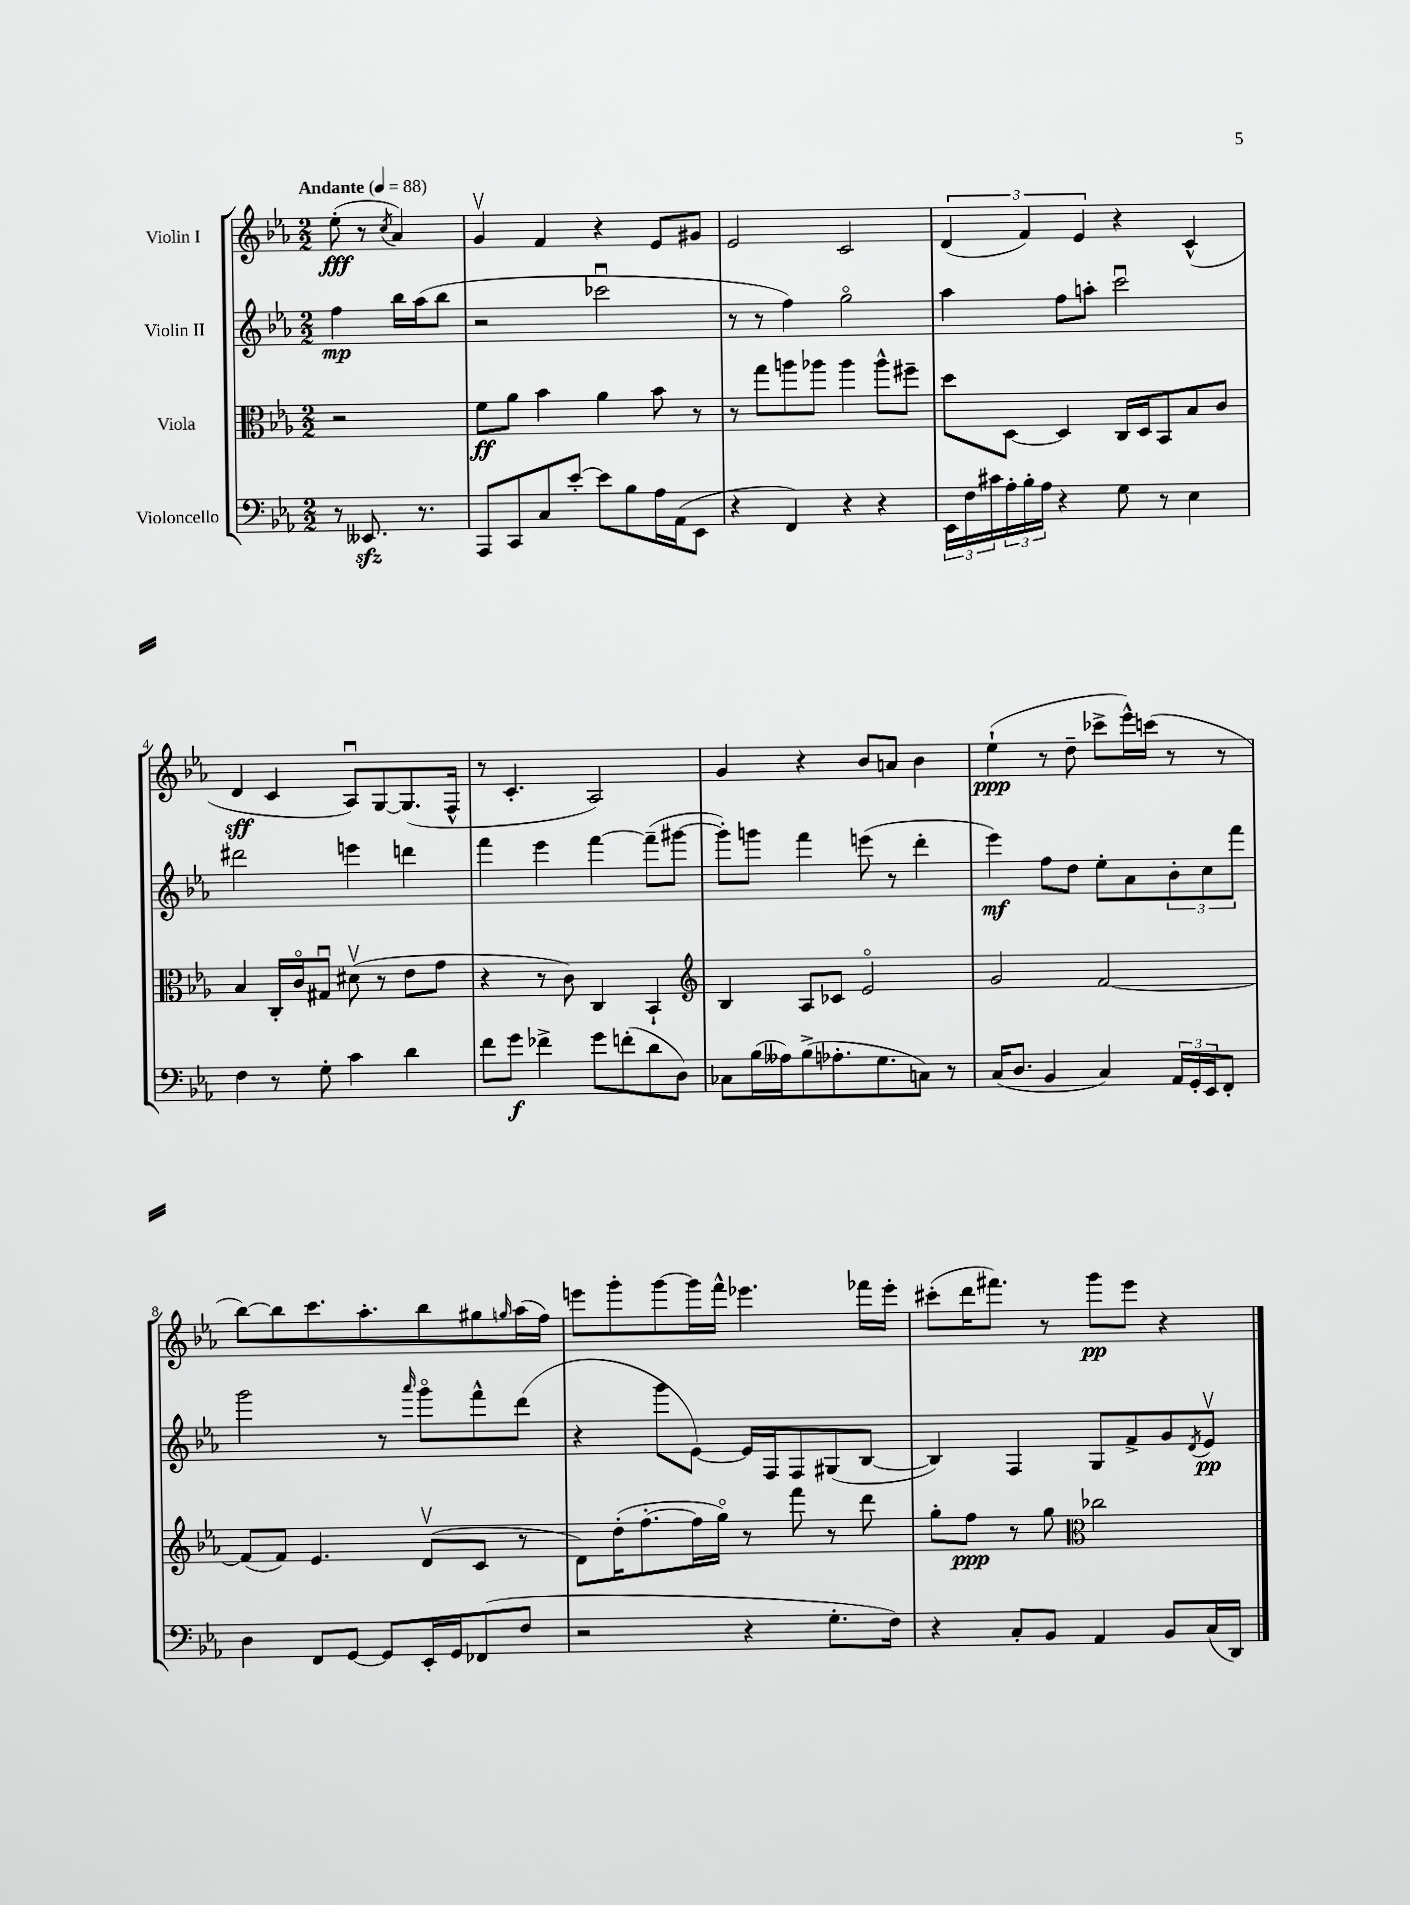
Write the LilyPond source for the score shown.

<<
\new StaffGroup <<
\new Staff = "s0" \with { instrumentName = "Violin I" } {
    \clef treble \key ees \major \numericTimeSignature \time 2/2 \partial 2 \tempo "Andante" 4 = 88
    ees''8-.\fff( r8 \acciaccatura { c''8 } aes'4) |
    g'4\upbow f'4 r4 ees'8 gis'8 |
    ees'2 c'2 |
    \tuplet 3/2 { d'4( f'4) ees'4 } r4 c'4-^( |
    d'4\sff c'4 aes8\downbow) g8~ g8.( f16-^ |
    r8 c'4.-. aes2) |
    g'4 r4 bes'8 a'8 bes'4 |
    ees''4-!\ppp( r8 d''8-- ces'''8-> ees'''16-^) c'''16( r8 r8 |
    bes''8~) bes''8 c'''8. aes''8.-. bes''8 gis''8 \grace { g''16 } aes''16( f''16) |
    e'''8 g'''8-. g'''8~ g'''16 f'''16-^ ees'''4. fes'''16 ees'''16-. |
    cis'''8-.( d'''16 fis'''8.) r8 g'''8\pp ees'''8 r4 \bar "|." |
}
\new Staff = "s1" \with { instrumentName = "Violin II" } {
    \clef treble \key ees \major \numericTimeSignature \time 2/2 \partial 2
    f''4\mp bes''16 aes''16( bes''8 |
    r2 ces'''2\downbow |
    r8 r8 f''4) g''2\flageolet |
    aes''4 f''8 a''8-. c'''2\downbow |
    dis'''2 e'''4 d'''4 |
    f'''4 ees'''4 f'''4~ f'''8--( gis'''8~ |
    gis'''8-.) g'''8 f'''4 e'''8( r8 d'''4-. |
    ees'''4\mf) f''8 d''8 ees''8-. aes'8 \tuplet 3/2 { bes'8-. c''8 f'''8 } |
    g'''2 r8 \grace { aes'''16 } g'''8\flageolet f'''8-^ d'''8( |
    r4 g'''8 ees'8~) ees'16 f16 f8 gis8( bes8~ |
    bes4) f4 g8 f'8-> g'8 \acciaccatura { d'8 } ees'8\upbow\pp \bar "|." |
}
\new Staff = "s2" \with { instrumentName = "Viola" } {
    \clef alto \key ees \major \numericTimeSignature \time 2/2 \partial 2
    r2 |
    f'8\ff aes'8 bes'4 aes'4 bes'8 r8 |
    r8 g''8 a''8 aes''8 aes''4 aes''8-^ fis''8-- |
    d''8 d8~ d4 c16 d16 bes,8 bes8 c'8 |
    bes4 c16-. c'16\flageolet gis8\downbow dis'8\upbow( r8 ees'8 g'8 |
    r4 r8 c'8) c4 bes,4-! |
    \clef treble bes4 aes8 ces'8 ees'2\flageolet |
    g'2 f'2~ |
    f'8( f'8) ees'4. d'8\upbow( c'8 r8 |
    d'8) d''16-.( f''8.~-. f''16 g''16\flageolet) r8 f'''8 r8 d'''8 |
    g''8-. f''8\ppp r8 g''8 \clef alto ces''2 \bar "|." |
}
\new Staff = "s3" \with { instrumentName = "Violoncello" } {
    \clef bass \key ees \major \numericTimeSignature \time 2/2 \partial 2
    r8 eeses,8.\sfz r8. |
    aes,,8 c,8 c8 ees'8~-. ees'8 bes8 aes16 aes,16( ees,8 |
    r4 f,4) r4 r4 |
    \tuplet 3/2 { ees,16 f16 cis'16 } \tuplet 3/2 { aes16-. bes16-. aes16 } r4 g8 r8 ees4 |
    f4 r8 g8-. c'4 d'4 |
    f'8 g'8\f fes'4-> g'8 f'8-.( d'8 d8) |
    ces8 bes16( aeses16) bes8->( aes8.-. g8. c8) r8 |
    c16( d8. bes,4 c4) \tuplet 3/2 { aes,16 g,16-. ees,16 } f,8-. |
    d4 f,8 g,8~ g,8 ees,16-. g,16 fes,8( f8 |
    r2 r4 g8.-. f16) |
    r4 c8-. bes,8 aes,4 bes,8 c16( d,16) \bar "|." |
}
>>
>>
